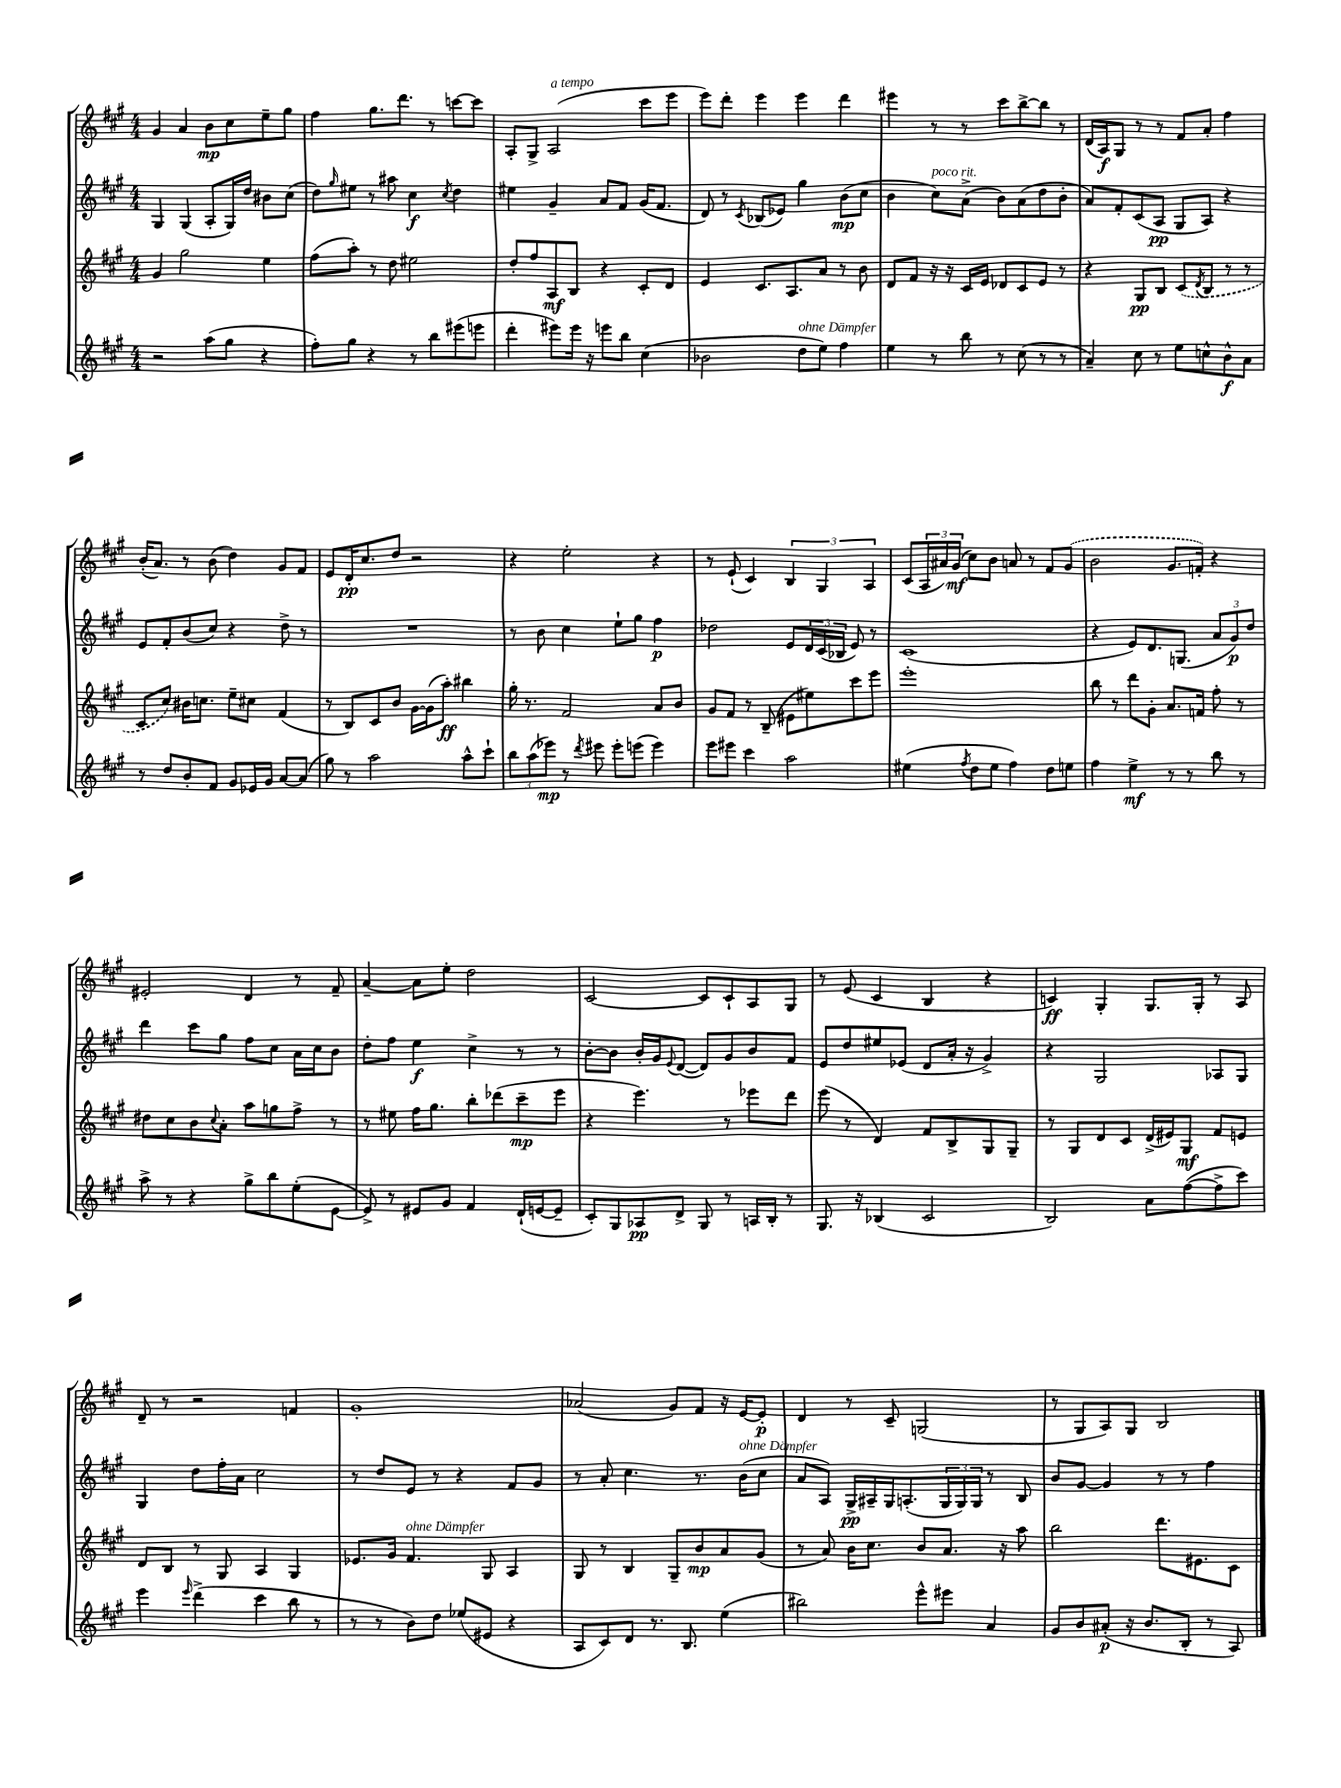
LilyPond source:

<<
\new StaffGroup <<
\new Staff = "s0" {
    \clef treble \key a \major \numericTimeSignature \time 4/4
    gis'4 a'4 b'8\mp cis''8 e''8-- gis''8 |
    fis''4 gis''8. d'''8. r8 c'''8~ c'''8 |
    a8-. gis8-> a2^\markup { \italic "a tempo" }( cis'''8 e'''8 |
    e'''8) d'''8-. e'''4 e'''4 d'''4 |
    eis'''4 r8 r8 cis'''8 b''8~-> b''8 r8 |
    d'16( a16\f) gis8 r8 r8 fis'8 a'8-. fis''4 |
    b'16-.( a'8.) r8 b'8( d''4) gis'8 fis'8 |
    e'8 d'16-.\pp cis''8. d''8 r2 |
    r4 e''2-. r4 |
    r8 e'8-!( cis'4) \tuplet 3/2 { b4 gis4 a4 } |
    cis'8( \tuplet 3/2 { a16 ais'16) gis'16\mf( } cis''8) b'8 a'8 r8 fis'8 \once \slurDashed gis'8( |
    b'2 gis'8. f'16-.) r4 |
    eis'2-. d'4 r8 fis'8-- |
    a'4~-- a'8 e''8-. d''2 |
    cis'2~ cis'8 cis'8-! a8 gis8 |
    r8 e'8( cis'4 b4 r4 |
    c'4\ff) gis4-. gis8. gis16-. r8 a8 |
    d'8-- r8 r2 f'4 |
    gis'1-. |
    aes'2( gis'8) fis'8 r16 e'16~ e'8-.\p |
    d'4 r8 cis'8-- g2( |
    r8 gis8 a8) gis8 b2 \bar "|." |
}
\new Staff = "s1" {
    \clef treble \key a \major \numericTimeSignature \time 4/4
    gis4 gis4( a8-. gis16) d''16 bis'8 cis''8( |
    d''8) \grace { gis''16 } eis''8 r8 ais''8 cis''4\f \acciaccatura { cis''8 } d''4 |
    eis''4 gis'4-- a'8 fis'8 gis'16( fis'8. |
    d'8) r8 \acciaccatura { cis'8 } bes8( ees'8) gis''4 b'8\mp( cis''8 |
    b'4 cis''8^\markup { \italic "poco rit." }) a'8->( b'8) a'8( d''8 b'8-. |
    a'8) fis'8-. cis'8( a8\pp gis8 a8) r4 |
    e'8 fis'8-. b'8( cis''8) r4 d''8-> r8 |
    R1 |
    r8 b'8 cis''4 e''8-! gis''8 fis''4\p |
    des''2 e'8 \tuplet 3/2 { d'16 cis'16( bes16 } e'8) r8 |
    cis'1( |
    r4 e'8) d'8. g8.( \tuplet 3/2 { a'8 gis'8\p) d''8 } |
    d'''4 cis'''8 gis''8 fis''8 cis''8 a'16 cis''16 b'8 |
    d''8-. fis''8 e''4\f cis''4-> r8 r8 |
    b'8~-. b'8 b'16-. gis'16 \appoggiatura { e'8 } d'8~( d'8) gis'8 b'8 fis'8 |
    e'8 d''8 eis''8 ees'8( d'8 a'16-. r16 gis'4->) |
    r4 gis2 aes8 gis8 |
    gis4 d''8 fis''16-. a'16 cis''2 |
    r8 d''8 e'8 r8 r4 fis'8 gis'8 |
    r8 a'8-. cis''4. r8. b'16^\markup { \italic "ohne Dämpfer" }( cis''8 |
    a'8 a8) gis16->\pp ais16-- gis16 a8.-.( \tuplet 3/2 { gis16 gis16) gis16 } r8 b8 |
    b'8 gis'8~ gis'4 r8 r8 fis''4 \bar "|." |
}
\new Staff = "s2" {
    \clef treble \key a \major \numericTimeSignature \time 4/4
    gis'4 gis''2 e''4 |
    fis''8( a''8-.) r8 d''8 eis''2 |
    d''8-. fis''8 a8\mf b8 r4 cis'8-. d'8 |
    e'4 cis'8. a8. a'8 r8 b'8 |
    d'8 fis'8 r16 r16 cis'16 e'16 des'8 cis'8 e'8 r8 |
    r4 gis8\pp b8 \once \slurDashed cis'8( \acciaccatura { d'8 } b8 r8 r8 |
    cis'8 cis''8) bis'16 c''8. e''8-- cis''8 fis'4( |
    r8 b8) cis'8 b'8 gis'16~ gis'16( a''8-.\ff) bis''4 |
    gis''16-. r8. fis'2 a'8 b'8 |
    gis'8 fis'8 r8 b8--( eis'8 eis''8) cis'''8 e'''8 |
    e'''1-. |
    b''8 r8 d'''8 gis'8-. a'8. f'16 fis''8-. r8 |
    dis''8 cis''8 b'8 \appoggiatura { cis''8 } a'8-. a''8 g''8 fis''8-> r8 |
    r8 eis''8 fis''16 gis''8. b''8-. des'''8( cis'''8--\mp e'''8 |
    r4 e'''4.) r8 ees'''8 d'''8 |
    e'''8( r8 d'4) fis'8 b8-> gis8 gis8-- |
    r8 gis8 d'8 cis'8 d'16->( eis'16) gis8\mf fis'8 e'8 |
    d'8 b8 r8 gis8 a4 gis4 |
    ees'8. gis'16 fis'4.^\markup { \italic "ohne Dämpfer" } gis8 a4 |
    gis8 r8 b4 gis8-- b'8\mp a'8 gis'8( |
    r8 a'8) b'16 cis''8. b'8 a'8. r16 a''8 |
    b''2 d'''8. eis'8. cis'8 \bar "|." |
}
\new Staff = "s3" {
    \clef treble \key a \major \numericTimeSignature \time 4/4
    r2 a''8( gis''8 r4 |
    fis''8-.) gis''8 r4 r8 b''8 eis'''8( e'''8 |
    d'''4-. eis'''8) eis'''16 r16 e'''8 b''8 cis''4( |
    bes'2 d''8^\markup { \italic "ohne Dämpfer" } e''8) fis''4 |
    e''4 r8 b''8 r8 cis''8( r8 r8 |
    a'4--) cis''8 r8 e''8 c''8-^ b'8-^\f a'8 |
    r8 d''8 b'8-. fis'8 gis'8 ees'16 gis'16 a'8~ a'8( |
    gis''8) r8 a''2 a''8-^ cis'''8-! |
    \tuplet 3/2 { b''8 a''8( ees'''8\mp) } r8 \acciaccatura { d'''8 } eis'''8 eis'''8-. e'''8( e'''4) |
    e'''8 eis'''8 cis'''4 a''2 |
    eis''4( \acciaccatura { fis''8 } d''8 eis''8 fis''4) d''8 e''8 |
    fis''4 e''4->\mf r8 r8 b''8 r8 |
    a''8-> r8 r4 gis''8-> b''8 e''8-.( e'8~ |
    e'8->) r8 eis'8 gis'8 fis'4 d'16-!( e'16~ e'8-- |
    cis'8-.) gis8 aes8\pp d'8-> gis8 r8 a16 b16-. r8 |
    gis8. r16 bes4( cis'2 |
    b2) a'8 fis''8~( fis''8-> cis'''8) |
    e'''4 \grace { e'''16 } d'''4->( cis'''4 b''8 r8 |
    r8 r8 b'8) d''8 ees''8( eis'8 r4 |
    a8 cis'8) d'8 r8. b8. e''4( |
    bis''2) e'''8-^ eis'''8 a'4 |
    gis'8 b'8 ais'8-.\p( r16 b'8. b8-. r8 a8) \bar "|." |
}
>>
>>
\layout { \context { \Score \remove "Bar_number_engraver" } }
